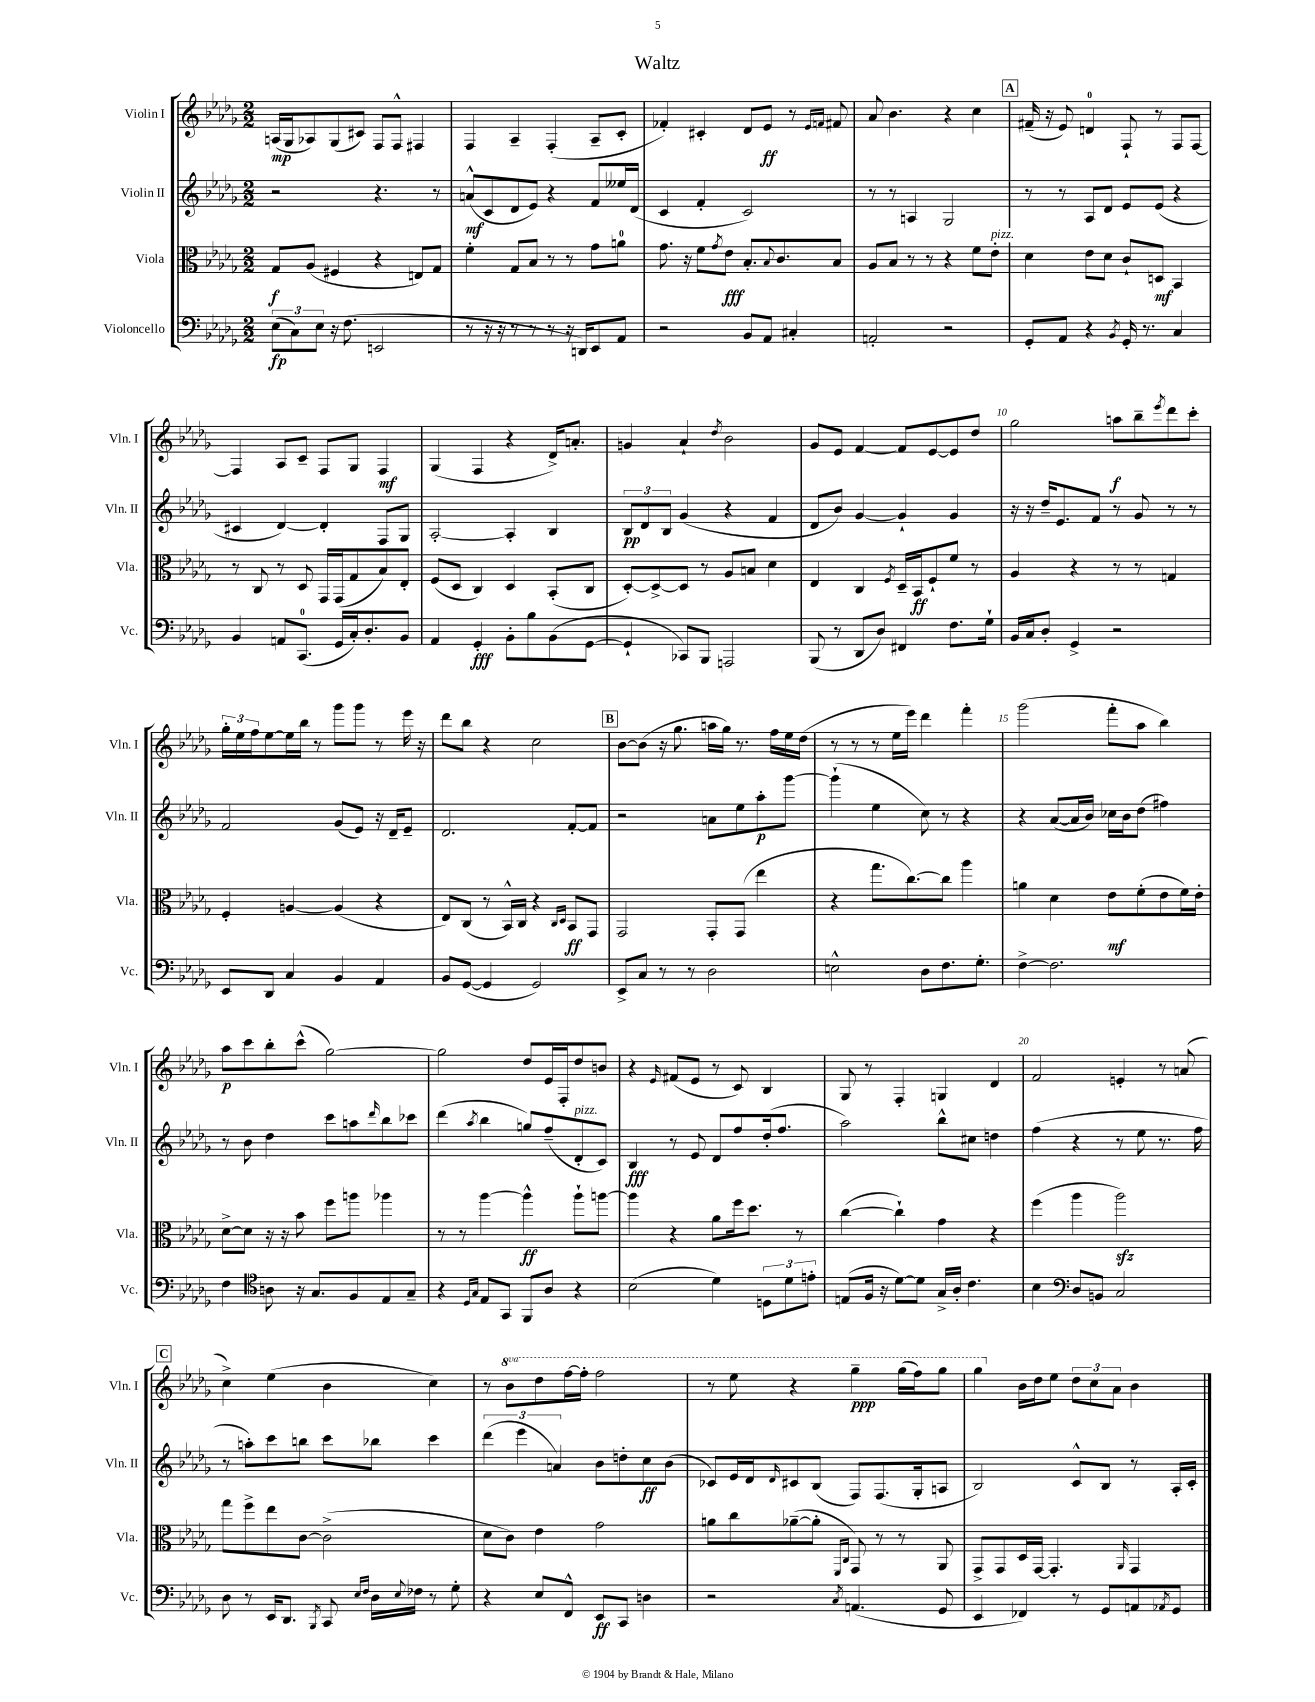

**kern	**kern	**kern	**kern
*staff4	*staff3	*staff2	*staff1
*clefF4	*clefC3	*clefG2	*clefG2
*k[b-e-a-d-g-]	*k[b-e-a-d-g-]	*k[b-e-a-d-g-]	*k[b-e-a-d-g-]
*M2/2	*M2/2	*M2/2	*M2/2
(12E-	8G-	2r	(16A
.	.	.	16G-
12C)	.	.	.
.	(8A-	.	8A-)
12E-	.	.	.
16r	4F#	.	(8G-
(8.F	.	.	.
.	.	.	8c#)
2EE	4r	4.r	8F
.	.	.	8F^^
.	8E)	.	4F#
.	8G-	8r	.
=	=	=	=
8r	4f'	(8a^^	4F
16r	.	8c	.
16r	.	.	.
8r	8G-	8d-	4A-~
8r	8B-	8e-)	.
8r	8r	4r	(4F'
16r	8r	.	.
16DD)	.	.	.
8EE-	8g-	8f	8A-~
8AA-	8a	16ee--	8c'
.	.	(16d-	.
=	=	=	=
2r	8.g-	4c	4f-')
.	16r	.	.
.	8f	4f'	4c#'
.	8qg-	.	.
.	8e-	.	.
8BB-	8.B-'	2c)	8d-
8AA-	.	.	8e-
.	8qqB-	.	.
.	8.c	.	.
4C#'	.	.	8r
.	.	.	16qqe-
.	.	.	16qqf
.	8B-	.	8f#
=	=	=	=
2AA'	8A-	8r	8a-
.	8B-	8r	4.b-
.	8r	4A	.
.	8r	.	.
2r	4r	2G-	4r
.	8f	.	4cc
.	8e-'	.	.
=	=	=	=
8GG-'	4d-	8r	(16f#~
.	.	.	16r
8AA-	.	8r	8e-)
4r	8e-	8A-	4d
.	8d-	8d-	.
8qBB-	.	.	.
16GG-'	8c`	8e-	8F`
8.r	.	.	.
.	8D	(8e-	8r
4C	4BB-	4r	8F
.	.	.	[8F
=	=	=	=
4BB-	8r	4c#	4F]
.	8C	.	.
8AA	8r	[4d-)	8A-
(8.CC	8D-	.	8c~
.	16GG-	4d-']	8F
16GG-	(16GG-	.	.
16C')	8G-	.	8G-
8.D-'	.	.	.
.	8B-)	8F	4F
8BB-	8E-'	8G-	.
=	=	=	=
4AA-	(8F	[2A-'	(4G-
.	8D-	.	.
4GG-'	4C)	.	4F
8BB-'	4D-	4A-']	4r
8B-	.	.	.
(8BB-	(8BB-'	4B-	16d-^)
.	.	.	8.a'
[8GG-	8C	.	.
=	=	=	=
4GG-`]	[8D-')	12B-	4g
.	.	12d-	.
.	8D-^_	.	.
.	.	12B-	.
8CC-)	8D-]	(4g-	4a-`
8BBB-	8r	.	.
.	.	.	8qdd-
2AAA	8A-	4r	2b-
.	8B	.	.
.	4d-	4f	.
=	=	=	=
(8BBB-	4E-	8d-	8g-
8r	.	8b-)	8e-
8DD-	4C	[4g-	[4f
8D-)	.	.	.
.	8qF	.	.
4FF#	16D-~	4g-`]	8f]
.	16BB-	.	.
.	8F`	.	[8e-
8.F	8f	4g-	8e-]
.	8r	.	8dd-
16G-`	.	.	.
=	=	=	=
16BB-	4A-	16r	2gg-
16C	.	16r	.
8D-'	.	16dd-~	.
.	.	8.e-	.
4GG-^	4r	.	.
.	.	8f	.
2r	8r	8r	8aa
.	8r	8g-	8bb-~
.	.	.	8qeee-
.	4G	8r	8ddd-
.	.	8r	8ccc'
=	=	=	=
8EE-	4F'	2f	24gg-'
.	.	.	24ee-
.	.	.	24ff
8DD-	.	.	[8ee-
4C	[4A	.	16ee-]
.	.	.	16bb-
.	.	.	8r
4BB-	(4A]	(8g-	8ggg-
.	.	8e-)	8ggg-
4AA-	4r	16r	8r
.	.	16d-~	.
.	.	8e-~	16eee-
.	.	.	16r
=	=	=	=
8BB-	8E-)	2.d-	8ddd-
([8GG-	(8C	.	8bb-
4GG-]	8r	.	4r
.	16BB-^^)	.	.
.	16C	.	.
2GG-)	4r	.	2cc
.	16qqC	.	.
.	16qqD-	.	.
.	8BB-	[8f'	.
.	8GG-	8f]	.
=	=	=	=
8EE-^	2GG-	2r	[8b-
8C	.	.	(8b-]
8r	.	.	16r
.	.	.	8.gg-
8r	.	.	.
2D-	8GG-'	8a	16aa
.	.	.	16gg-)
.	(8GG-	8ee-	8.r
.	4ee-	8aa-'	.
.	.	.	16ff
.	.	[8ggg-	16ee-
.	.	.	(16dd-
=	=	=	=
2E^^	4r	(4ggg-`]	8r
.	.	.	8r
.	8.gg-	4ee-	8r
.	.	.	16ee-
.	[8.cc)	.	16eee-)
8D-	.	8cc)	4ddd-
8.F	8cc]	8r	.
.	4aa-	4r	4fff'
8.G-'	.	.	.
=	=	=	=
[4F^	4a	4r	(2ggg-
2.F]	4d-	([8a-	.
.	.	16a-]	.
.	.	16b-)	.
.	8e-	16cc-	8fff'
.	.	16b-	.
.	(8f'	(8dd-	8aa-
.	8e-	4ff#)	4bb-)
.	16f)	.	.
.	16e-'	.	.
=	=	=	=
4F	[8d-^	8r	8aa-
.	8d-]	8b-	8ccc
*clefC4	*	*	*
8A	16r	4dd-	8bb-'
.	16r	.	.
16r	8b-	.	(8ccc^^
8.G-	.	.	.
.	8ff	8ccc	[2gg-)
8F	8aa	8aa	.
.	.	16qqddd-	.
8E-	4aa-	8bb-	.
8G-~	.	8ccc-	.
=	=	=	=
4r	8r	(4ddd-	2gg-]
.	8r	.	.
16qqD-	.	.	.
16qqG-	.	8qaa-	.
8E-	[4aa-	4bb-	.
8GG-	.	.	.
8FF	4aa-^^]	8gg)	8dd-
8A-	.	(8ff~	16e-
.	.	.	16F'
4r	8aa-`	8d-'	8dd-
.	[8aa	8c)	8b
=	=	=	=
(2B-	4aa]	4B-	4r
.	.	.	16qqe-
.	4r	8r	(8f#
.	.	8e-	8e-
4d-)	8a-	8d-	8r
.	16ff	8ff	8c)
.	8.dd-	.	.
12D	.	(16dd-'	4B-
.	.	8.ff	.
12d-	.	.	.
.	8r	.	.
12e'	.	.	.
=	=	=	=
(8E	([4cc	2aa-)	8G-
16F	.	.	8r
16r	.	.	.
[8d-)	4cc`])	.	4F'
8d-]	.	.	.
16G-^	4g-	8bb-^^	4G
16A-'	.	.	.
4.c	.	8cc#	.
.	4r	4dd	4d-
=	=	=	=
4B-	(4ff	(4ff	2f
*clefF4	*	*	*
8D-	4aa-	4r	.
8BB	.	.	.
2C	2aa-)	8r	4e'
.	.	8ee-	.
.	.	8.r	8r
.	.	.	(8a
.	.	16ff	.
=	=	=	=
8D-	8gg-	8r	4cc^)
8r	8ff^	8aa')	.
16EE-	8ee-	8ccc	(4ee-
8.DD-	.	.	.
.	[8c	8bb	.
8qBBB-	.	.	.
8CC	(2c^]	8ccc	4b-
16qqE-	.	.	.
16qqF	.	.	.
16D-	.	8bb-	.
8qqE-	.	.	.
16F-	.	.	.
8r	.	4ccc	4cc)
8G-'	.	.	.
=	=	=	=
4r	8d-	(6ddd-	8r
.	8c)	.	8bb-
.	.	6eee-	.
8E-	4e-	.	8ddd-
.	.	6a)	.
8FF^^	.	.	[16fff
.	.	.	16fff']
8EE-	2g-	8b-	2fff
8CC	.	8dd'	.
4D	.	8cc	.
.	.	(8b-	.
=	=	=	=
2r	8a	8c-)	8r
.	8cc	16e-	8eee-
.	.	16d-	.
.	.	16qqd-	.
.	([8a-~	8c#	4r
.	8a-']	(8B-	.
.	16qqFF	.	.
8qC	16qqC	.	.
(4.AA	8GG-)	8F)	4ggg-~
.	8r	(8.F	.
.	8r	.	(16ggg-
.	.	16G-'	16fff)
8GG-	8AA-	8A	8ggg-
=	=	=	=
4EE-	8GG-^	2B-)	4ggg-
.	8GG-	.	.
4FF-)	16D-	.	16b-
.	[16GG-	.	16dd-
.	4.GG-']	.	8ee-
8r	.	8c^^	12dd-
.	.	.	12cc
8GG-	.	8B-	.
.	.	.	12a-
.	16qqAA-	.	.
8AA	4GG-	8r	4b-
8qAA-	.	.	.
8GG-	.	16A-'	.
.	.	16c'	.
==	==	==	==
*-	*-	*-	*-
